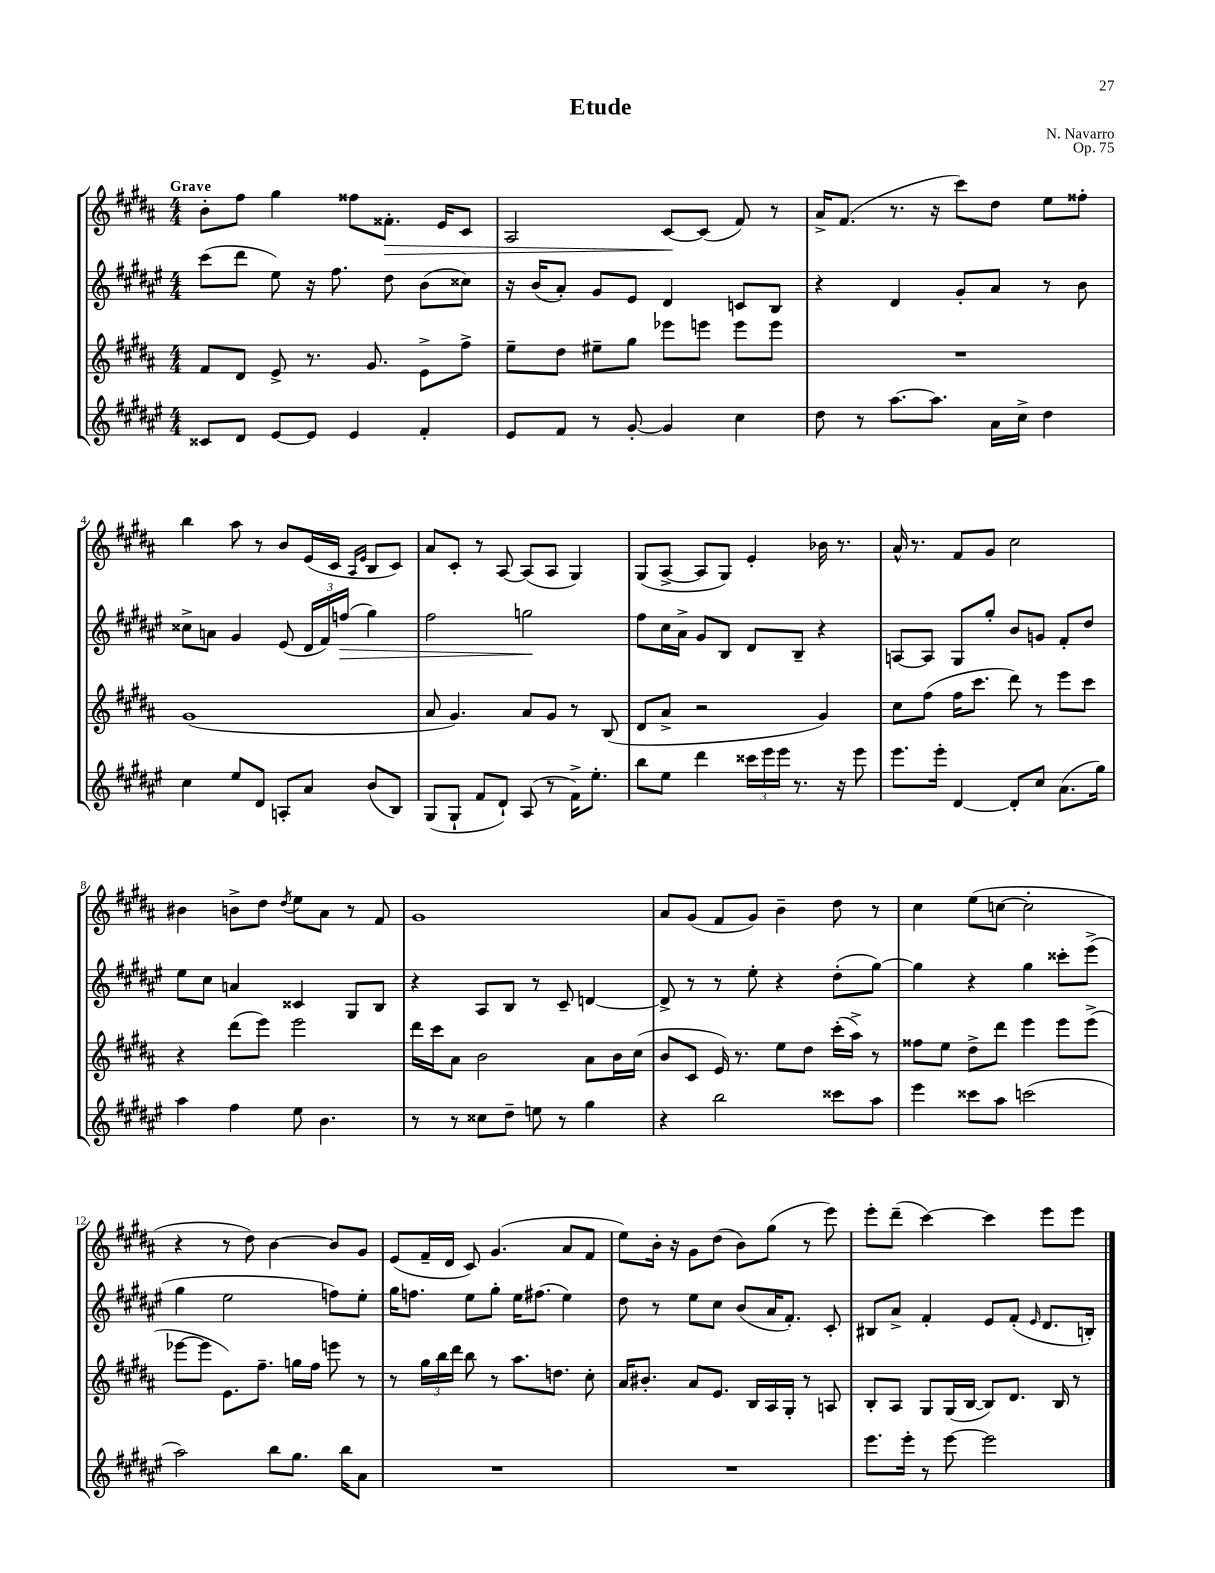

**kern	**kern	**kern	**kern
*staff4	*staff3	*staff2	*staff1
*clefG2	*clefG2	*clefG2	*clefG2
*k[f#c#g#d#a#e#]	*k[f#c#g#d#a#]	*k[f#c#g#d#a#e#]	*k[f#c#g#d#a#]
*M4/4	*M4/4	*M4/4	*M4/4
8c##	8f#	(8ccc#	8b'
8d#	8d#	8ddd#	8ff#
[8e#	8e^	8ee#)	4gg#
8e#]	8.r	16r	.
.	.	8.ff#	.
4e#	.	.	8ff##
.	8.g#	.	.
.	.	8dd#	8.f##'
4f#'	8e^	(8b	.
.	.	.	16e
.	8ff#^	8cc##)	8c#
=	=	=	=
8e#	8ee~	16r	2A#
.	.	(16b	.
8f#	8dd#	8a#')	.
8r	8ee#~	8g#	.
[8g#'	8gg#	8e#	.
4g#]	8eee-	4d#	[8c#
.	8eee	.	(8c#]
4cc#	8eee	8c	8f#)
.	8eee	8B	8r
=	=	=	=
8dd#	1r	4r	16a#^
.	.	.	(8.f#
8r	.	.	.
[8.aa#	.	4d#	8.r
8.aa#]	.	.	16r
.	.	8g#'	8ccc#)
16a#	.	8a#	8dd#
16cc#^	.	.	.
4dd#	.	8r	8ee
.	.	8b	8ff##'
=	=	=	=
4cc#	(1g#	8cc##^	4bb
.	.	8a	.
8ee#	.	4g#	8aa#
8d#	.	.	8r
8A'	.	(8e#	8b
8a#	.	24d#	(16e
.	.	24f#)	.
.	.	.	16c#
.	.	(24ff	.
.	.	.	16qqA#
.	.	.	16qqe
(8b	.	4gg#)	8B
8B)	.	.	8c#)
=	=	=	=
(8G#	8a#	2ff#	8a#
8G#`	4.g#)	.	8c#'
8f#	.	.	8r
8d#`)	.	.	[8A#
(8A#	8a#	2gg	(8A#]
8r	8g#	.	8A#
16f#^)	8r	.	4G#)
8.ee#'	.	.	.
.	(8B	.	.
=	=	=	=
8bb	8d#	8ff#	(8G#
8ee#	8a#^	16cc#	[8A#^
.	.	16a#^	.
4ddd#	2r	8g#	8A#]
.	.	8B	8G#)
24ccc##	.	8d#	4e'
24eee#	.	.	.
24eee#	.	.	.
8.r	.	8B~	.
.	4g#)	4r	16b-
16r	.	.	8.r
8eee#	.	.	.
=	=	=	=
8.eee#	8cc#	[8A	16a#^^
.	.	.	8.r
.	(8ff#	8A]	.
16eee#'	.	.	.
[4d#	16ff#	8G#	8f#
.	8.ccc#	.	.
.	.	8gg#'	8g#
8d#']	8ddd#)	8b	2cc#
8cc#	8r	8g	.
(8.a#	8eee	8f#'	.
.	8ccc#	8dd#	.
16gg#)	.	.	.
=	=	=	=
4aa#	4r	8ee#	4b#
.	.	8cc#	.
4ff#	(8ddd#	4a	8b^
.	8eee)	.	8dd#
.	.	.	8qdd#
8ee#	2eee	4c##	8ee
4.b	.	.	8a#
.	.	8G#	8r
.	.	8B	8f#
=	=	=	=
8r	16ddd#	4r	1g#
.	16ccc#	.	.
8r	8a#	.	.
8cc##	2b	8A#	.
8dd#~	.	8B	.
8ee	.	8r	.
8r	.	8c#~	.
4gg#	8a#	[4d	.
.	16b	.	.
.	(16cc#	.	.
=	=	=	=
4r	8b	8d^]	8a#
.	8c#	8r	(8g#
2bb	16e)	8r	8f#
.	8.r	.	.
.	.	8ee#'	8g#)
.	8ee	4r	4b~
.	8dd#	.	.
8ccc##	(16ccc#'	(8dd#'	8dd#
.	16aa#^)	.	.
8aa#	8r	[8gg#)	8r
=	=	=	=
4eee#	8ff##	4gg#]	4cc#
.	8ee	.	.
8ccc##	8dd#^	4r	(8ee
8aa#	8ddd#	.	[8cc
(2ccc	4eee	4gg#	2cc']
.	8eee	8ccc##'	.
.	(8eee^	(8eee#^	.
=	=	=	=
2aa#)	[8eee-	4gg#	4r
.	8eee-]	.	.
.	8.e)	2ee#	8r
.	.	.	8dd#)
.	8.ff#~	.	.
8bb	.	.	[4b
8.gg#	16gg	.	.
.	16ff#	.	.
.	8eee	8ff)	8b]
16bb	.	.	.
8a#	8r	8ee#'	8g#
=	=	=	=
1r	8r	16gg#	(8e
.	.	8.ff	.
.	24gg#	.	16f#~
.	24bb	.	.
.	.	.	16d#
.	24ddd#	.	.
.	8bb	8ee#	8c#)
.	8r	8gg#'	(4.g#
.	8.aa#	16ee#	.
.	.	(8.ff#	.
.	8.dd	.	.
.	.	4ee#)	8a#
.	8cc#'	.	8f#
=	=	=	=
1r	16a#	8dd#	8ee)
.	8.b#'	.	.
.	.	8r	16b'
.	.	.	16r
.	8a#	8ee#	8g#
.	8.e	8cc#	(8dd#
.	.	(8b	8b)
.	16B	.	.
.	16A#	16a#	(8gg#
.	16G#'	8.f#')	.
.	8r	.	8r
.	8A	8c#'	8eee)
=	=	=	=
8.eee#	8B'	8B#	8eee'
.	8A#	8a#^	(8ddd#~
16eee#'	.	.	.
8r	8G#	4f#'	[4ccc#)
[8eee#	(16G#	.	.
.	[16B	.	.
2eee#]	8B])	8e#	4ccc#]
.	8.d#	(8f#'	.
.	.	16qqe#	.
.	.	8.d#	8eee
.	16B	.	.
.	8r	.	8eee
.	.	16B')	.
==	==	==	==
*-	*-	*-	*-
